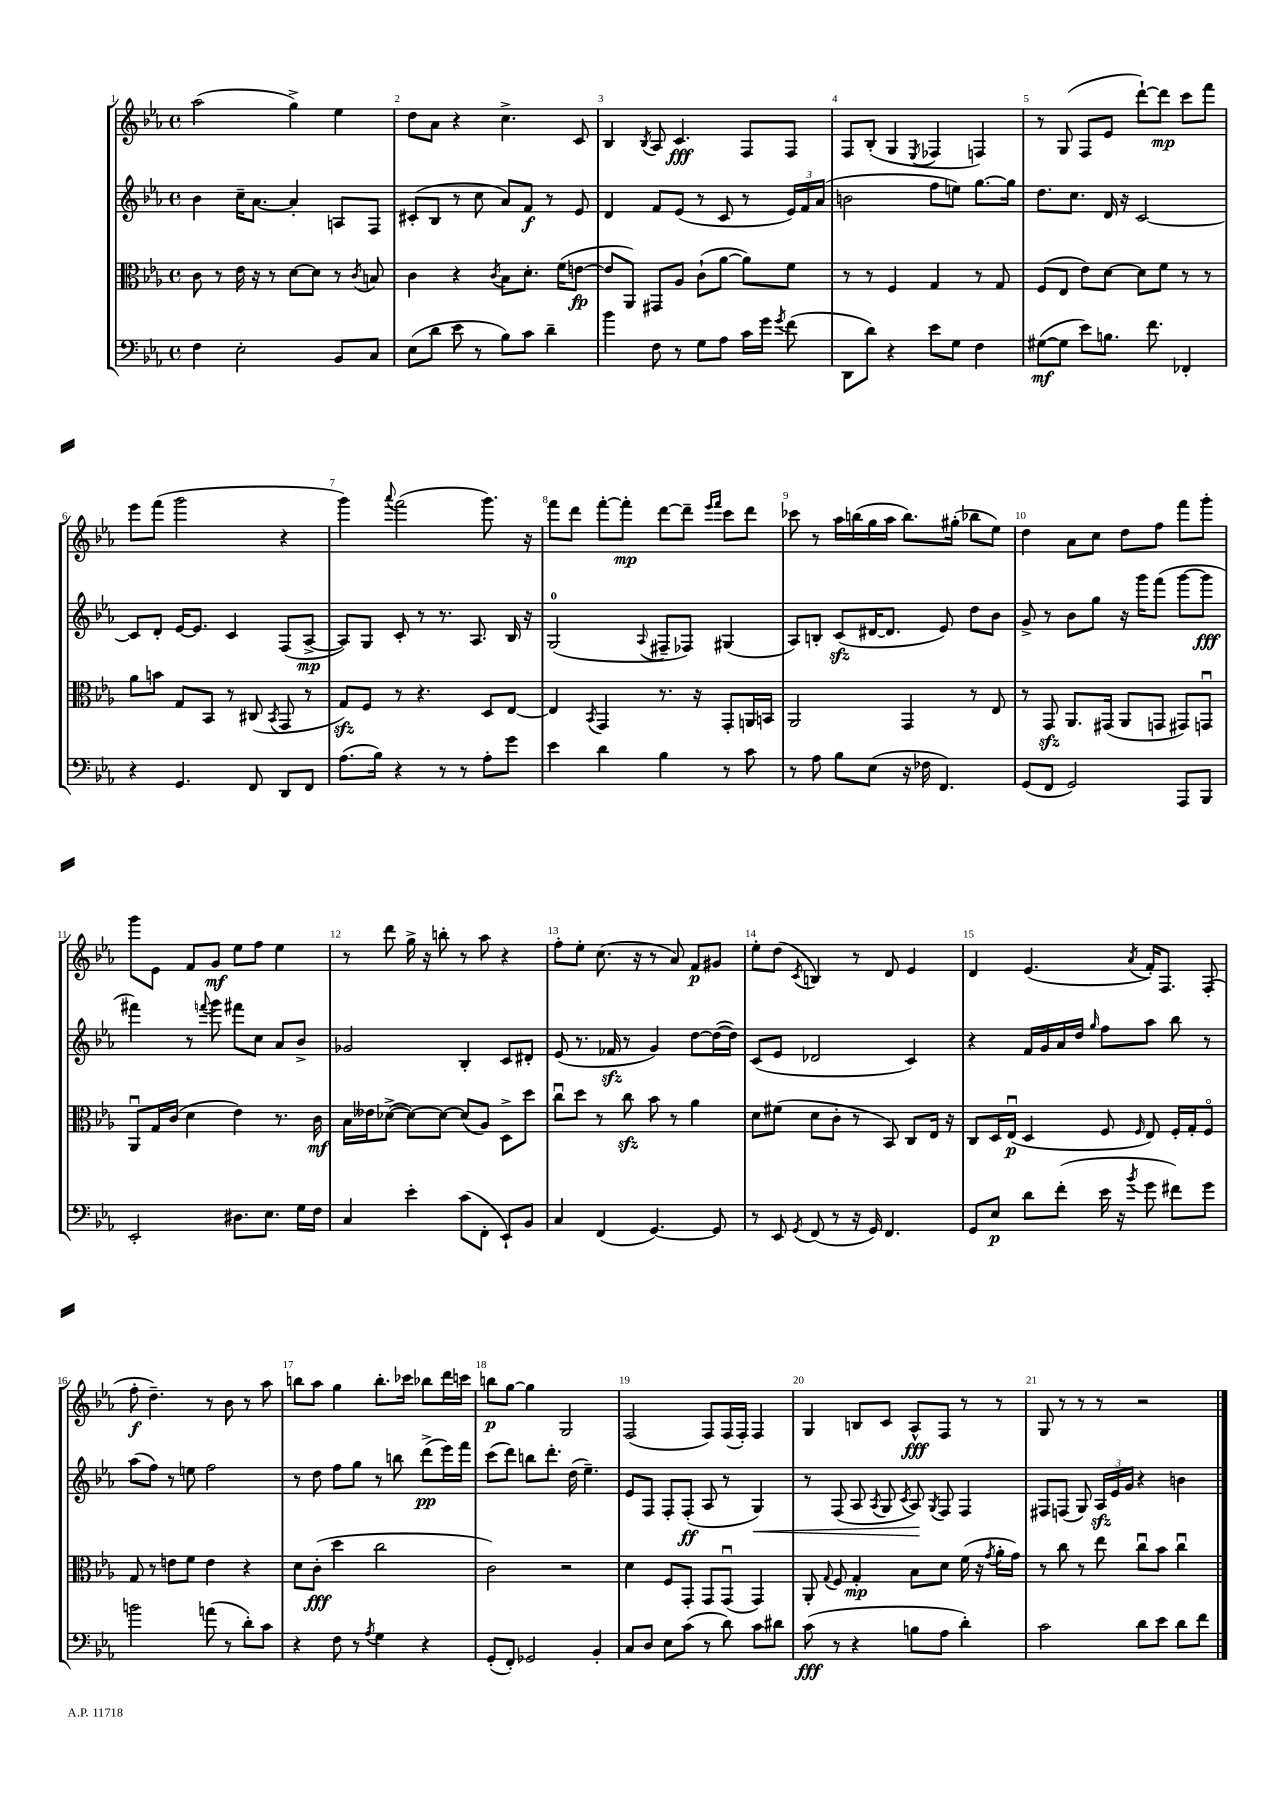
<<
\new StaffGroup <<
\new Staff = "s0" {
    \clef treble \key ees \major \defaultTimeSignature \time 4/4
    \autoBeamOff aes''2( g''4->) ees''4 |
    d''8[ aes'8] r4 c''4.-> c'8 |
    bes4 \acciaccatura { bes8 } aes8 c'4.\fff f8[ f8] |
    f8[ bes8]-.( g4 \acciaccatura { ees8 } fes4 f4) |
    r8 g8( f8[ ees'8] d'''8[~-!) d'''8]\mp c'''8[ f'''8] |
    ees'''8[ f'''8]( g'''2 r4 |
    g'''4) \appoggiatura { aes'''8 } f'''2( g'''8.) r16 |
    f'''8[ d'''8] f'''8[~-. f'''8]-.\mp d'''8[~ d'''8]-- \grace { ees'''16[ f'''16] } c'''8[ d'''8] |
    ces'''8 r8 aes''16[ b''16( g''16 aes''16] b''8.[) gis''16]-.( bes''8[ ees''8]) |
    d''4 aes'8[ c''8] d''8[ f''8] f'''8[ g'''8]-. |
    g'''8[ ees'8] f'8[ g'8]\mf ees''8[ f''8] ees''4 |
    r8 d'''8 g''16-> r16 b''8-. r8 aes''8 r4 |
    f''8[-. ees''8]-. c''8.( r16 r8 aes'8) f'8[\p gis'8] |
    ees''8[-. d''8]( \acciaccatura { c'8 } b4) r8 d'8 ees'4 |
    d'4 ees'4.( \acciaccatura { aes'8 } f'16[-.) f8.] f8-.( |
    f''8-.\f d''4.--) r8 bes'8 r8 aes''8 |
    b''8[ aes''8] g''4 b''8.[-. ces'''16] bes''8[ d'''16 c'''16] |
    b''8[\p g''8]~ g''4 g2 |
    f2( f8[) f16( f16]-.) f4 |
    g4 b8[ c'8] aes8[-^\fff f8] r8 r8 |
    g8 r8 r8 r8 r2 \bar "|." |
}
\new Staff = "s1" {
    \clef treble \key ees \major \defaultTimeSignature \time 4/4
    \autoBeamOff bes'4 c''16[-- aes'8.]~ aes'4-. a8[ f8] |
    cis'8[-.( bes8] r8 c''8 aes'8[) f'8]\f r8 ees'8 |
    d'4 f'8[ ees'8]( r8 c'8 r8 \tuplet 3/2 { ees'16[) f'16 aes'16]( } |
    b'2 f''8[ e''8]) g''8.[~ g''16] |
    d''8.[ c''8.] d'16 r16 c'2~ |
    c'8[ d'8]-. ees'16[~ ees'8.] c'4 f8[( aes8]~->\mp |
    aes8[) g8] c'8-. r8 r8. aes8. bes16 r16 |
    g2-0( \appoggiatura { aes8 } fis8[-- fes8]) gis4( |
    aes8[) b8]-. c'8[\sfz( dis'16~ dis'8.] ees'8) d''8[ bes'8] |
    g'8-> r8 bes'8[ g''8] r16 g'''16[ f'''8]( g'''8[~ g'''8]\fff |
    fis'''4) r8 \appoggiatura { f'''8 } g'''8 fis'''8[ c''8] aes'8[ bes'8]-> |
    ges'2 bes4-. c'8[ dis'8]-. |
    ees'8( r8. fes'16\sfz r8 g'4) d''8[~ d''16~( d''16]) |
    c'8[( ees'8] des'2 c'4) |
    r4 f'16[ g'16 aes'16 d''16] \grace { g''16 } f''8[ aes''8] bes''8 r8 |
    aes''8[( f''8]) r8 e''8 f''2 |
    r8 d''8 f''8[ g''8] r8 b''8 d'''8[->\pp( ees'''16) f'''16] |
    c'''8[( d'''8]) b''8[ d'''8.]-. d''16( ees''4.--) |
    ees'8[ f8] f8[-. f8]-.\ff( aes8 r8 g4\<) |
    r8 f8( aes8 \acciaccatura { aes8 } g8 \acciaccatura { c'8 } aes8\!) \acciaccatura { g8 } f8 f4 |
    fis8[ f8]( g8) \tuplet 3/2 { aes16[\sfz ees'16 g'16] } r4 b'4 \bar "|." |
}
\new Staff = "s2" {
    \clef alto \key ees \major \defaultTimeSignature \time 4/4
    \autoBeamOff c'8 r8 ees'16 r16 r8 d'8[~ d'8] r8 \acciaccatura { c'8 } b8 |
    c'4 r4 \acciaccatura { c'8 } bes8[ d'8.]-. f'16[( e'8]~\fp |
    e'8[ aes,8]) gis,8[ aes8] c'8[-!( aes'8]~ aes'8[) f'8] |
    r8 r8 f4 g4 r8 g8 |
    f8[( ees8] ees'8[) d'8]~ d'8[ f'8] r8 r8 |
    aes'8[ b'8] g8[ bes,8] r8 cis8( \acciaccatura { bes,8 } g,8 r8 |
    g8[\sfz) f8] r8 r4. d8[ ees8]~ |
    ees4 \acciaccatura { bes,8 } g,4 r8. r16 g,8[-. a,16 b,16] |
    aes,2 g,4 r8 ees8 |
    r8 g,8\sfz aes,8.[ gis,16]( aes,8[ g,8] gis,8[) g,8]\downbow |
    aes,8[\downbow g16 c'16]( d'4 ees'4) r8. c'16\mf |
    bes16[ eeses'16 des'8]~->( des'8[~) des'8]~ des'8[( aes8]) d8[-> d''8] |
    c''8[\downbow d''8] r8 c''8\sfz bes'8 r8 aes'4 |
    d'8[ fis'8]( d'8[ c'8]-. r8 bes,8) c8[ ees16] r16 |
    c8[ d16 ees16]\downbow\p( d4 f8 \grace { f16 } ees8) f16[-. g16-. f8]\flageolet |
    g8 r8 e'8[ f'8] e'4 r4 |
    d'8[ c'8]-.\fff( d''4 c''2 |
    c'2) r2 |
    d'4 f8[ g,8]-. g,8[ g,8]\downbow( g,4) |
    aes,8-. \appoggiatura { g8 } f8 g4-.\mp bes8[ d'8] f'16( r16 \acciaccatura { g'8 } aes'16[-. g'16]) |
    r8 c''8 r8 ees''8 c''8[\downbow bes'8] c''4\downbow \bar "|." |
}
\new Staff = "s3" {
    \clef bass \key ees \major \defaultTimeSignature \time 4/4
    \autoBeamOff f4 ees2-. bes,8[ c8] |
    ees8[( d'8] ees'8 r8 bes8[) c'8] d'4-- |
    bes'4 f8 r8 g8[ aes8] c'16[ g'16] \acciaccatura { g'8 } f'8( |
    d,8[ d'8]) r4 ees'8[ g8] f4 |
    gis8[~\mf( gis8] ees'8[) b8.] f'8. fes,4-. |
    r4 g,4. f,8 d,8[ f,8] |
    aes8.[( bes16]) r4 r8 r8 aes8[-. g'8] |
    ees'4 d'4 bes4 r8 c'8 |
    r8 aes8 bes8[ ees8]( r16 fes16 f,4.) |
    g,8[( f,8] g,2) aes,,8[ bes,,8] |
    ees,2-. dis8.[ ees8.] g16[ f16] |
    c4 ees'4-. c'8[( f,8]-. ees,8[-!) bes,8] |
    c4 f,4( g,4.~) g,8 |
    r8 ees,8 \acciaccatura { g,8 } f,8( r8 r16 g,16) f,4. |
    g,8[ ees8]\p d'8[ f'8]-.( ees'16 r16 \acciaccatura { bes'8 } g'8 fis'8[) g'8] |
    b'2 a'8( r8 d'8[-.) c'8] |
    r4 f8 r8 \acciaccatura { aes8 } g4 r4 |
    g,8[-.( f,8]-.) ges,2 bes,4-. |
    c8[ d8] ees8[ c'8]( r8 d'8) c'8[ dis'8] |
    c'8\fff( r8 r4 b8[ aes8] d'4-.) |
    c'2 d'8[ ees'8] d'8[ f'8] \bar "|." |
}
>>
>>
\layout { \context { \Score \override BarNumber.break-visibility = ##(#f #t #t) barNumberVisibility = #all-bar-numbers-visible } }
